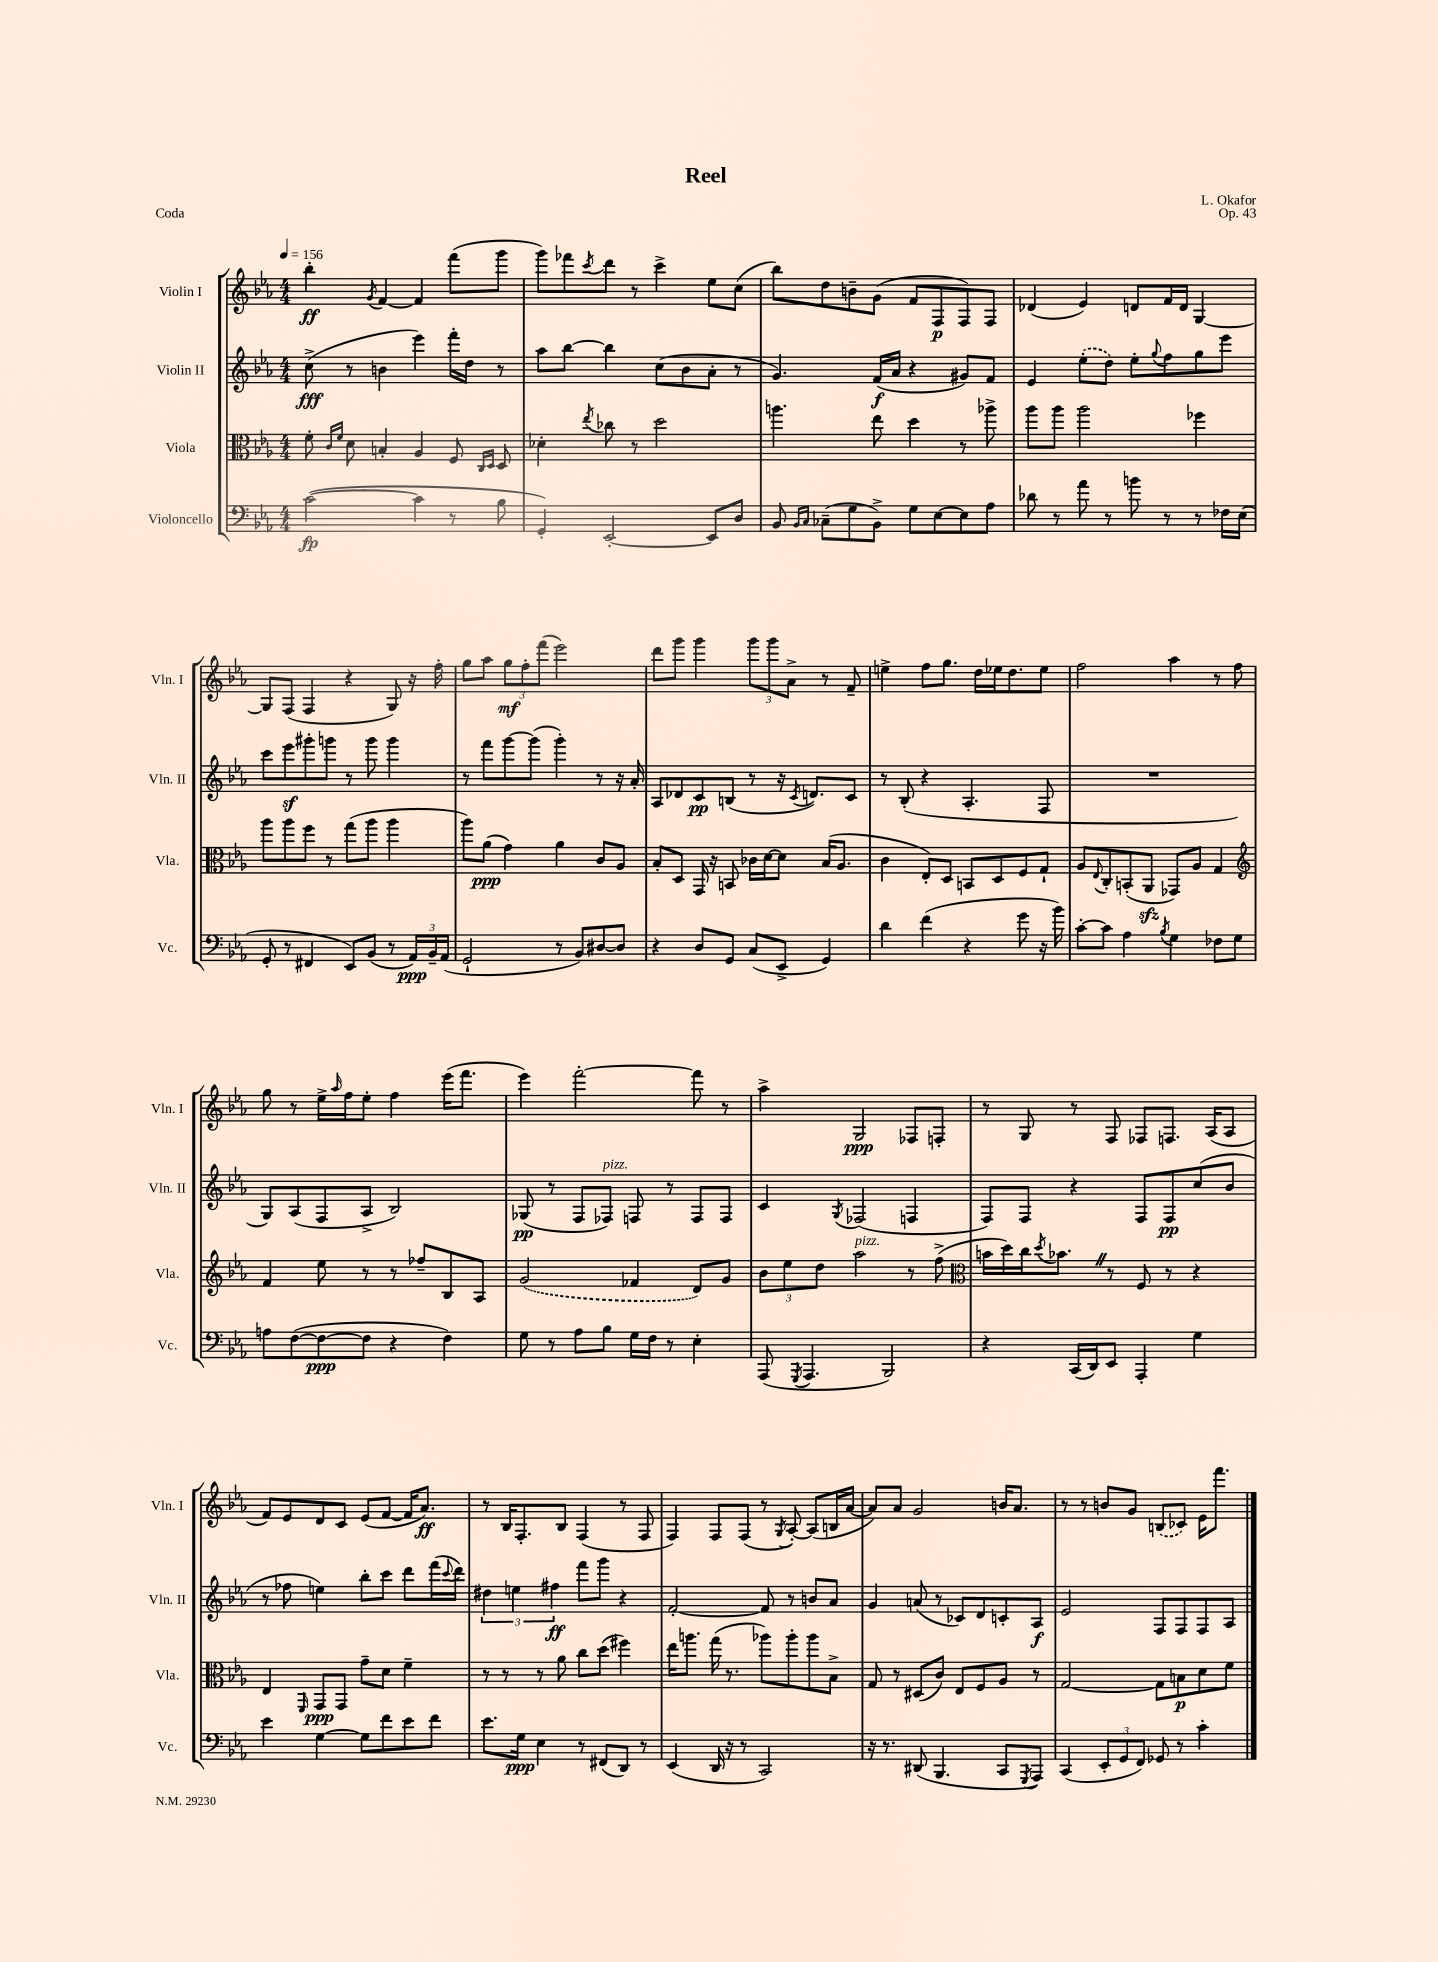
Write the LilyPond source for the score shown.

\header { title = "Reel" composer = "L. Okafor" opus = "Op. 43" piece = "Coda" }
<<
\new StaffGroup <<
\new Staff = "s0" \with { instrumentName = "Violin I" shortInstrumentName = "Vln. I" } {
    \clef treble \key ees \major \numericTimeSignature \time 4/4 \tempo 4 = 156
    bes''4-.\ff \acciaccatura { g'8 } f'4~ f'4 f'''8( g'''8 |
    g'''8) fes'''8 \acciaccatura { c'''8 } d'''8 r8 c'''4-> ees''8 c''8( |
    bes''8) d''8 b'8-- g'8( f'8 f8\p f8) f8 |
    des'4( ees'4) d'8 f'16 d'16 g4~ |
    g8 f8( f4 r4 g8) r16 f''16-. |
    g''8 aes''8 \tuplet 3/2 { g''8\mf f''8-. f'''8( } ees'''2) |
    d'''8 g'''8 g'''4 \tuplet 3/2 { g'''8 g'''8 aes'8-> } r8 f'8-- |
    e''4-> f''8 g''8. d''16 ees''16 d''8. ees''8 |
    f''2 aes''4 r8 f''8 |
    g''8 r8 ees''16-> \grace { aes''16 } f''16 ees''8-. f''4 ees'''16( f'''8. |
    ees'''4) f'''2~-. f'''8 r8 |
    aes''4-> g2\ppp fes8 f8-. |
    r8 g8 r8 f8 fes8 f8. aes16( aes8 |
    f'8) ees'8 d'8 c'8 ees'8( f'8~ f'16 aes'8.\ff) |
    r8 bes16 f8.-. bes8 f4( r8 f8 |
    f4) f8 f8( r8 \acciaccatura { g8 } aes8~-.) aes8( b16 aes'16~ |
    aes'8) aes'8 g'2 b'16 aes'8. |
    r8 r8 b'8 g'8 \once \slurDashed b8( ces'8) ees'16 f'''8. \bar "|." |
}
\new Staff = "s1" \with { instrumentName = "Violin II" shortInstrumentName = "Vln. II" } {
    \clef treble \key ees \major \numericTimeSignature \time 4/4
    c''8->\fff( r8 b'4 ees'''4) f'''16-. d''16 r8 |
    aes''8 bes''8~ bes''4 c''8( bes'8 aes'8-. r8 |
    g'4.) f'16\f( aes'16 r4 gis'8) f'8 |
    ees'4 \once \slurDashed ees''8-.( d''8) ees''8-. \appoggiatura { g''8 } f''8 g''8 ees'''8 |
    c'''8 ees'''8\sf gis'''8-. g'''8 r8 g'''8 g'''4 |
    r8 f'''8 g'''8~ g'''8( g'''4-.) r8 r16 aes'16-. |
    aes8 des'8 c'8\pp b8( r8 r16 \acciaccatura { c'8 } d'8.) c'8 |
    r8 bes8-.( r4 aes4.-. f8 |
    R1 |
    g8) aes8( f8 aes8-> bes2) |
    ges8\pp( r8 f8 fes8^\markup { \italic "pizz." }) f8 r8 f8 f8 |
    c'4 \acciaccatura { g8 } fes2( f4 |
    f8) f8 r4 f8 f8\pp c''8( bes'8 |
    r8 fes''8 e''4) bes''8-. c'''8 d'''8 f'''16( \appoggiatura { c'''8 } d'''16) |
    \tuplet 3/2 { dis''4 e''4 fis''4\ff } f'''8 g'''8 r4 |
    f'2~-. f'8 r8 b'8 aes'8 |
    g'4 a'8( r8 ces'8) d'8 c'8-. aes8\f |
    ees'2 f8 f8 f8 aes8 \bar "|." |
}
\new Staff = "s2" \with { instrumentName = "Viola" shortInstrumentName = "Vla." } {
    \clef alto \key ees \major \numericTimeSignature \time 4/4
    f'8-. \grace { c'16 f'16 } d'8 b4-. aes4 f8 \grace { c16 d16 } d8 |
    des'4-. \acciaccatura { ees''8 } ces''8 r8 d''2 |
    a''4. ees''8 d''4 r8 aes''8-> |
    aes''8 aes''8 aes''2 fes''4 |
    aes''8 aes''8 f''8 r8 g''8( aes''8 aes''4 |
    aes''8) aes'8\ppp( g'4) aes'4 c'8 aes8 |
    bes8-. d8 g,16 r16 b,8 ces'16 d'16~ d'8 bes16( aes8. |
    c'4 ees8-.) d8 b,8 d8 f8 g8-! |
    aes8 \appoggiatura { ees8 } c8-. b,8-.( aes,8\sfz ges,8) aes8 g4 |
    \clef treble f'4 ees''8 r8 r8 fes''8-- bes8 aes8 |
    \once \slurDashed g'2( fes'4 d'8) g'8 |
    \tuplet 3/2 { bes'8 ees''8 d''8 } aes''2^\markup { \italic "pizz." } r8 f''8->( |
    \clef alto b'16 d''16) c''16 \acciaccatura { d''8 } bes'8. \once \override BreathingSign.text = \markup { \musicglyph "scripts.caesura.straight" } \breathe r8 f8 r8 r4 |
    ees4 \grace { f,16 } g,8\ppp g,8 g'8-- d'8 f'4-- |
    r8 r8 r8 aes'8 c''8 d''8( fis''4) |
    ees''16 a''8. g''16( r8. aes''8) aes''8-. aes''8 bes8-> |
    g8 r8 dis8( c'8) ees8 f8 aes8 r8 |
    g2~ g8 b8\p d'8 f'8 \bar "|." |
}
\new Staff = "s3" \with { instrumentName = "Violoncello" shortInstrumentName = "Vc." } {
    \clef bass \key ees \major \numericTimeSignature \time 4/4
    c'2~\fp( c'4 r8 bes8 |
    g,4-.) ees,2~-. ees,8 d8 |
    bes,8 \grace { bes,16 c16 } ces8--( g8 bes,8->) g8 ees8~ ees8 aes8 |
    des'8 r8 aes'8 r8 b'8 r8 r8 fes16 ees16( |
    g,8-. r8 fis,4 ees,8) bes,8( r8 \tuplet 3/2 { aes,16\ppp) bes,16-- aes,16( } |
    g,2-! r8 bes,8) dis8~ dis8 |
    r4 d8 g,8 c8( ees,8-> g,4) |
    d'4 f'4( r4 g'8 r16 bes'16) |
    c'8~-. c'8 aes4 \acciaccatura { bes8 } g4 fes8 g8 |
    a8 f8~( f8~\ppp f8 r4 f4) |
    g8 r8 aes8 bes8 g16 f16 r8 ees4-. |
    aes,,8( \acciaccatura { g,,8 } aes,,4. bes,,2) |
    r4 c,16( d,16) ees,8 aes,,4-. g4 |
    ees'4 g4~ g8 f'8 ees'8 f'8 |
    ees'8. g16\ppp ees4 r8 fis,8( d,8) r8 |
    ees,4( d,16 r16 r8 c,2) |
    r16 r8. dis,8( bes,,4. c,8 \acciaccatura { g,,8 } aes,,8) |
    c,4( \tuplet 3/2 { ees,8-. g,8 f,8) } ges,8 r8 c'4-. \bar "|." |
}
>>
>>
\layout { \context { \Score \remove "Bar_number_engraver" } }
